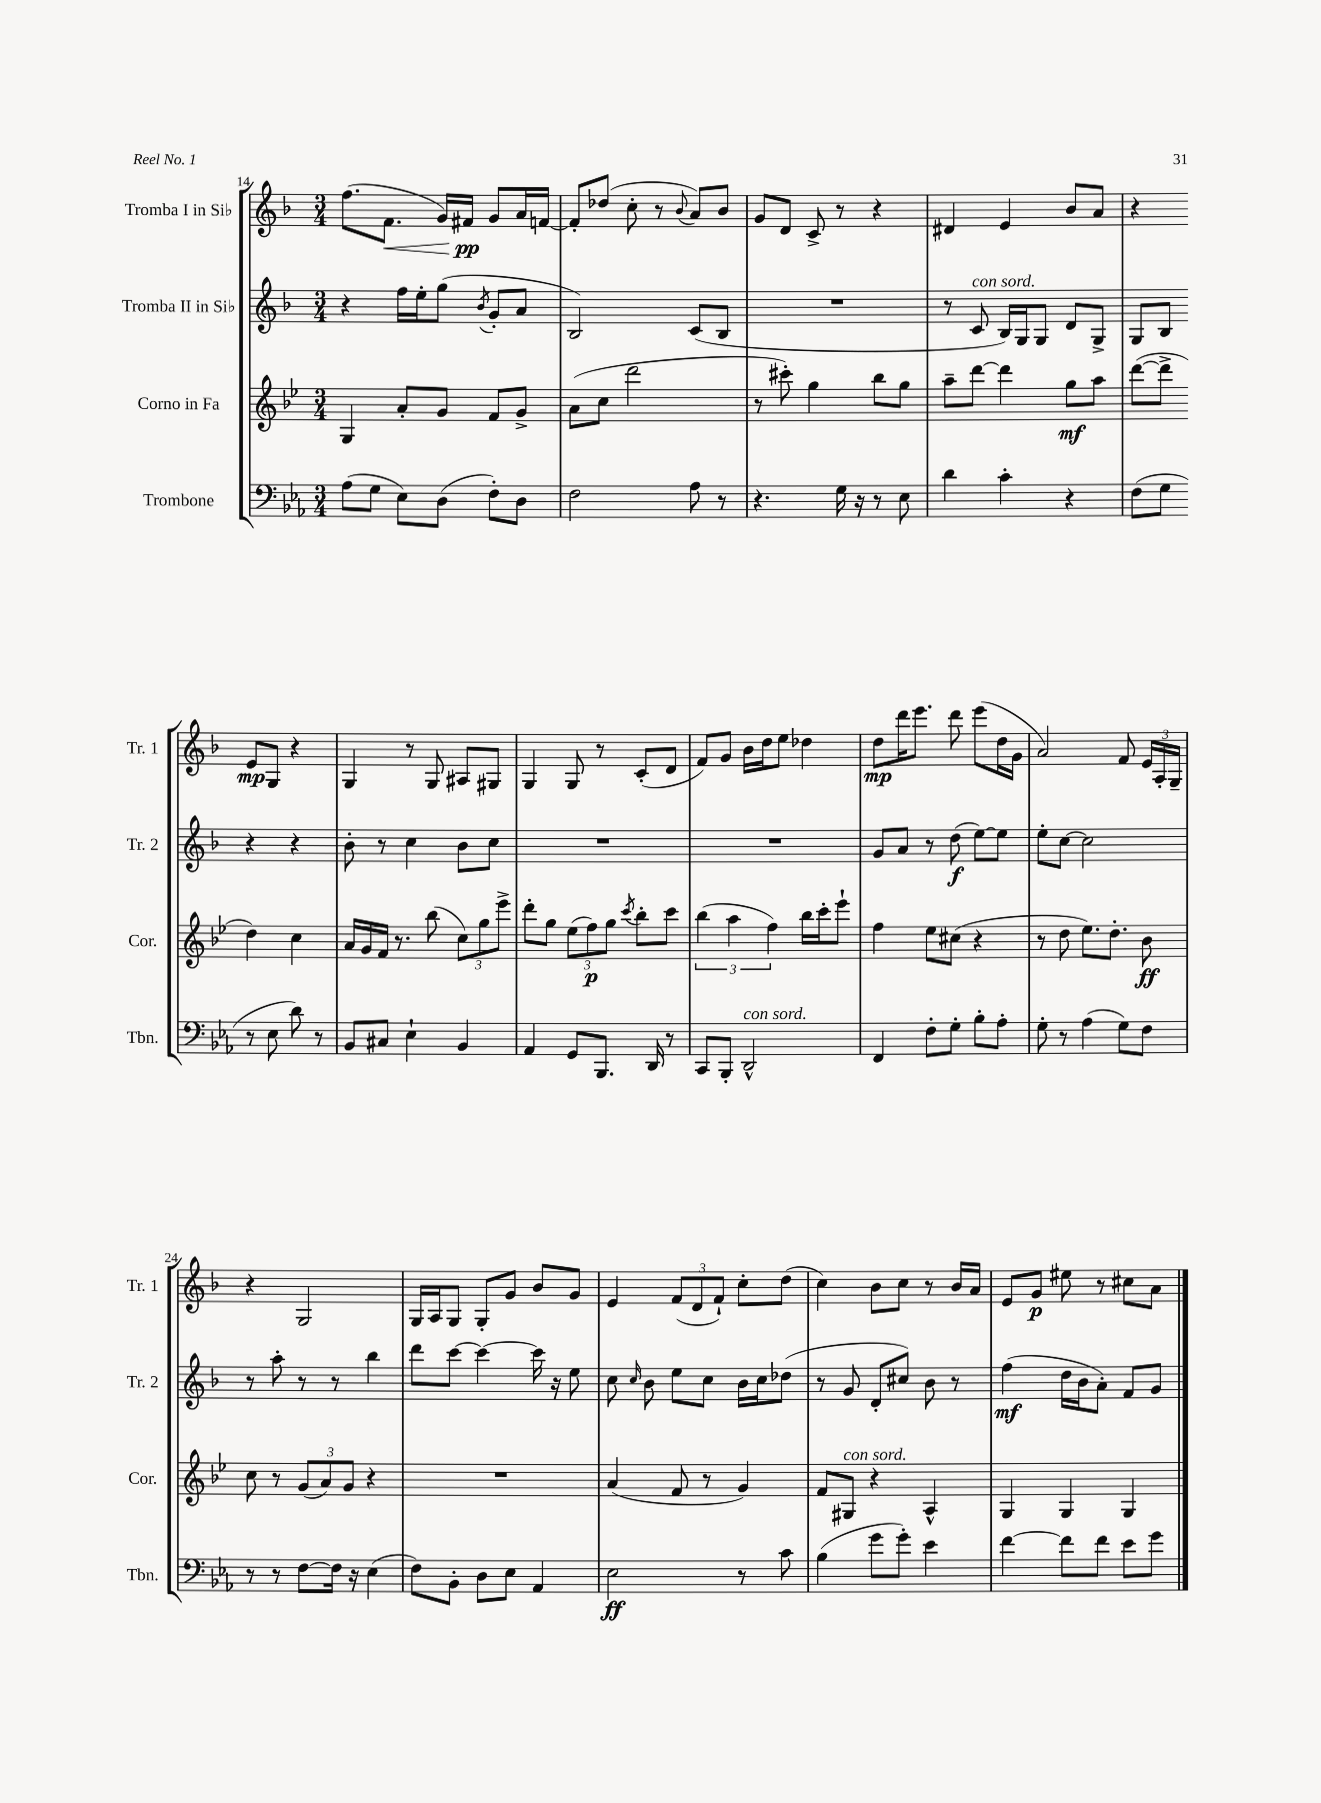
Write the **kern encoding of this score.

**kern	**dynam	**kern	**dynam	**kern	**dynam	**kern	**dynam
*part4	*part4	*part3	*part3	*part2	*part2	*part1	*part1
*staff4	*staff4	*staff3	*staff3	*staff2	*staff2	*staff1	*staff1
*I"Trombone	*	*I"Corno in Fa	*	*I"Tromba II in Si♭	*	*I"Tromba I in Si♭	*
*I'Tbn.	*	*I'Cor.	*	*I'Tr. 2	*	*I'Tr. 1	*
*clefF4	*	*clefG2	*	*clefG2	*	*clefG2	*
*k[b-e-a-]	*	*k[b-e-]	*	*k[b-]	*	*k[b-]	*
*M3/4	*	*M3/4	*	*M3/4	*	*M3/4	*
=14	=14	=14	=14	=14	=14	=14	=14
(8A-\L	.	4G/	.	4r	.	(8.ff\L	.
8G\J	.	.	.	.	.	.	.
!	!	!	!	!	!	!	!LO:HP:b
.	.	.	.	.	.	8.f\J	<
8E-\L)	.	8a'/L	.	16ff\LL	.	.	.
.	.	.	.	16ee'\J	.	.	.
(8D\J	.	8g/J	.	(8gg\J	.	16g/LL)	.
.	.	.	.	.	.	16f#X/JJ	pp
.	.	.	.	8qb-/	.	.	.
8F'\L)	.	8f/L	.	8g'/L	.	8g/L	[
8D\J	.	8g^/J	.	8a/J	.	16a/L	.
.	.	.	.	.	.	[16fn/JJ	.
=15	=15	=15	=15	=15	=15	=15	=15
2F\	.	(8a\L	.	2B-/)	.	8f'/L]	.
.	.	8cc\J	.	.	.	(8dd-X/J	.
.	.	2ddd\	.	.	.	8cc'\	.
.	.	.	.	.	.	8r	.
.	.	.	.	.	.	8qqb-/	.
8A-\	.	.	.	(8c/L	.	8a/L)	.
8r	.	.	.	8B-/J	.	8b-/J	.
=16	=16	=16	=16	=16	=16	=16	=16
4.r	.	8r	.	2.r	.	8g/L	.
.	.	8ccc#X'\)	.	.	.	8d/J	.
.	.	4gg\	.	.	.	8c^/	.
16G\	.	.	.	.	.	8r	.
16r	.	.	.	.	.	.	.
8r	.	8bb-\L	.	.	.	4r	.
8E-\	.	8gg\J	.	.	.	.	.
=17	=17	=17	=17	=17	=17	=17	=17
4d\	.	8aa~\L	.	8r	.	4d#X/	.
!	!	!	!	!LO:TX:a:i:t=con sord.	!	!	!
.	.	[8ddd\J	.	8c/	.	.	.
4c'\	.	4ddd\]	.	16B-/LL)	.	4e/	.
.	.	.	.	16G/J	.	.	.
.	.	.	.	8G/J	.	.	.
4r	.	8gg\L	mf	8d/L	.	8b-/L	.
.	.	8aa\J	.	8G^/J	.	8a/J	.
=18	=18	=18	=18	=18	=18	=18	=18
(8F\L	.	([8ddd\L	.	8G/L	.	4r	.
8G\J	.	8ddd^\J]	.	8B-/J	.	.	.
8r	.	4dd\)	.	4r	.	8e/L	mp
8E-\	.	.	.	.	.	8G/J	.
8d\)	.	4cc\	.	4r	.	4r	.
8r	.	.	.	.	.	.	.
!!LO:LB:g=z
=19	=19	=19	=19	=19	=19	=19	=19
8BB-/L	.	16a/LL	.	8b-'\	.	4G/	.
.	.	16g/	.	.	.	.	.
8C#X/J	.	16f/JJ	.	8r	.	.	.
.	.	8.r	.	.	.	.	.
4E-`\	.	.	.	4cc\	.	8r	.
.	.	(8bb-\	.	.	.	8G/	.
4BB-/	.	12cc\L)	.	8b-\L	.	8A#X/L	.
.	.	12gg\	.	.	.	.	.
.	.	.	.	8cc\J	.	8G#X/J	.
.	.	12eee-^\J	.	.	.	.	.
=20	=20	=20	=20	=20	=20	=20	=20
4AA-/	.	8ddd'\L	.	2.r	.	4G/	.
.	.	8gg\J	.	.	.	.	.
8GG/L	.	(12ee-\L	.	.	.	8G/	.
.	.	12ff\)	p	.	.	.	.
8.BBB-/J	.	.	.	.	.	8r	.
.	.	12gg\J	.	.	.	.	.
.	.	8qccc/	.	.	.	.	.
.	.	8bb-'\L	.	.	.	(8c'/L	.
16DD/	.	.	.	.	.	.	.
8r	.	8ccc\J	.	.	.	8d/J	.
=21	=21	=21	=21	=21	=21	=21	=21
8CC/L	.	(6bb-\	.	2.r	.	8f/L)	.
8BBB-'/J	.	.	.	.	.	8g/J	.
.	.	6aa\	.	.	.	.	.
!LO:TX:a:i:t=con sord.	!	!	!	!	!	!	!
2DD^^/	.	.	.	.	.	16b-\LL	.
.	.	.	.	.	.	16dd\J	.
.	.	6ff\)	.	.	.	.	.
.	.	.	.	.	.	8ee\J	.
.	.	16bb-\LL	.	.	.	4dd-X\	.
.	.	16ccc'\J	.	.	.	.	.
.	.	8eee-`\J	.	.	.	.	.
=22	=22	=22	=22	=22	=22	=22	=22
4FF/	.	4ff\	.	8g/L	.	8dd\L	mp
.	.	.	.	8a/J	.	16ddd\K	.
.	.	.	.	.	.	8.eee\J	.
8F'\L	.	8ee-\L	.	8r	.	.	.
8G'\J	.	(8cc#X\J	.	(8dd\	f	8ddd\	.
8B-'\L	.	4r	.	[8ee\L)	.	(8eee\L	.
8A-'\J	.	.	.	8ee\J]	.	16dd\L	.
.	.	.	.	.	.	16g\JJ	.
=23	=23	=23	=23	=23	=23	=23	=23
8G'\	.	8r	.	8ee'\L	.	2a/)	.
8r	.	8dd\	.	[8cc\J	.	.	.
(4A-\	.	8.ee-\L)	.	2cc\]	.	.	.
.	.	8.dd'\J	.	.	.	.	.
8G\L)	.	.	.	.	.	8f/	.
8F\J	.	8b-\	ff	.	.	24e/LL	.
.	.	.	.	.	.	24A'/	.
.	.	.	.	.	.	24G~/JJ	.
!!LO:LB:g=z
=24	=24	=24	=24	=24	=24	=24	=24
8r	.	8cc\	.	8r	.	4r	.
8r	.	8r	.	8aa'\	.	.	.
[8F\L	.	(12g/L	.	8r	.	2G/	.
.	.	12a/)	.	.	.	.	.
16F\Jk]	.	.	.	8r	.	.	.
.	.	12g/J	.	.	.	.	.
16r	.	.	.	.	.	.	.
(4E-\	.	4r	.	4bb-\	.	.	.
=25	=25	=25	=25	=25	=25	=25	=25
8F\L)	.	2.r	.	8ddd\L	.	16G/LL	.
.	.	.	.	.	.	16A/J	.
8BB-'\J	.	.	.	[8ccc\J	.	8G/J	.
8D\L	.	.	.	4ccc\_	.	8G'/L	.
8E-\J	.	.	.	.	.	8g/J	.
4AA-/	.	.	.	16ccc\]	.	8b-/L	.
.	.	.	.	16r	.	.	.
.	.	.	.	8ee\	.	8g/J	.
=26	=26	=26	=26	=26	=26	=26	=26
2E-\	ff	(4a/	.	8cc\	.	4e/	.
.	.	.	.	16qqcc/	.	.	.
.	.	.	.	8b-\	.	.	.
.	.	8f/	.	8ee\L	.	(12f/L	.
.	.	.	.	.	.	12d/	.
.	.	8r	.	8cc\J	.	.	.
.	.	.	.	.	.	12f`/J)	.
8r	.	4g/)	.	16b-\LL	.	8cc'\L	.
.	.	.	.	16cc\J	.	.	.
8c\	.	.	.	(8dd-X\J	.	(8dd\J	.
=27	=27	=27	=27	=27	=27	=27	=27
(4B-\	.	8f/L	.	8r	.	4cc\)	.
!	!	!LO:TX:a:i:t=con sord.	!	!	!	!	!
.	.	8G#X/J	.	8g/	.	.	.
8g\L	.	4r	.	8d'/L	.	8b-\L	.
8g'\J)	.	.	.	8cc#X/J)	.	8cc\J	.
4e-\	.	4A^^/	.	8b-\	.	8r	.
.	.	.	.	8r	.	16b-/LL	.
.	.	.	.	.	.	16a/JJ	.
=28	=28	=28	=28	=28	=28	=28	=28
[4f\	.	4G/	.	(4ff\	mf	8e/L	.
.	.	.	.	.	.	8g/J	p
8f\L]	.	4G/	.	16dd\LL	.	8ee#X\	.
.	.	.	.	16b-\J	.	.	.
8f\J	.	.	.	8a'\J)	.	8r	.
8e-\L	.	4G/	.	8f/L	.	8cc#X\L	.
8g\J	.	.	.	8g/J	.	8a\J	.
==	==	==	==	==	==	==	==
*-	*-	*-	*-	*-	*-	*-	*-
